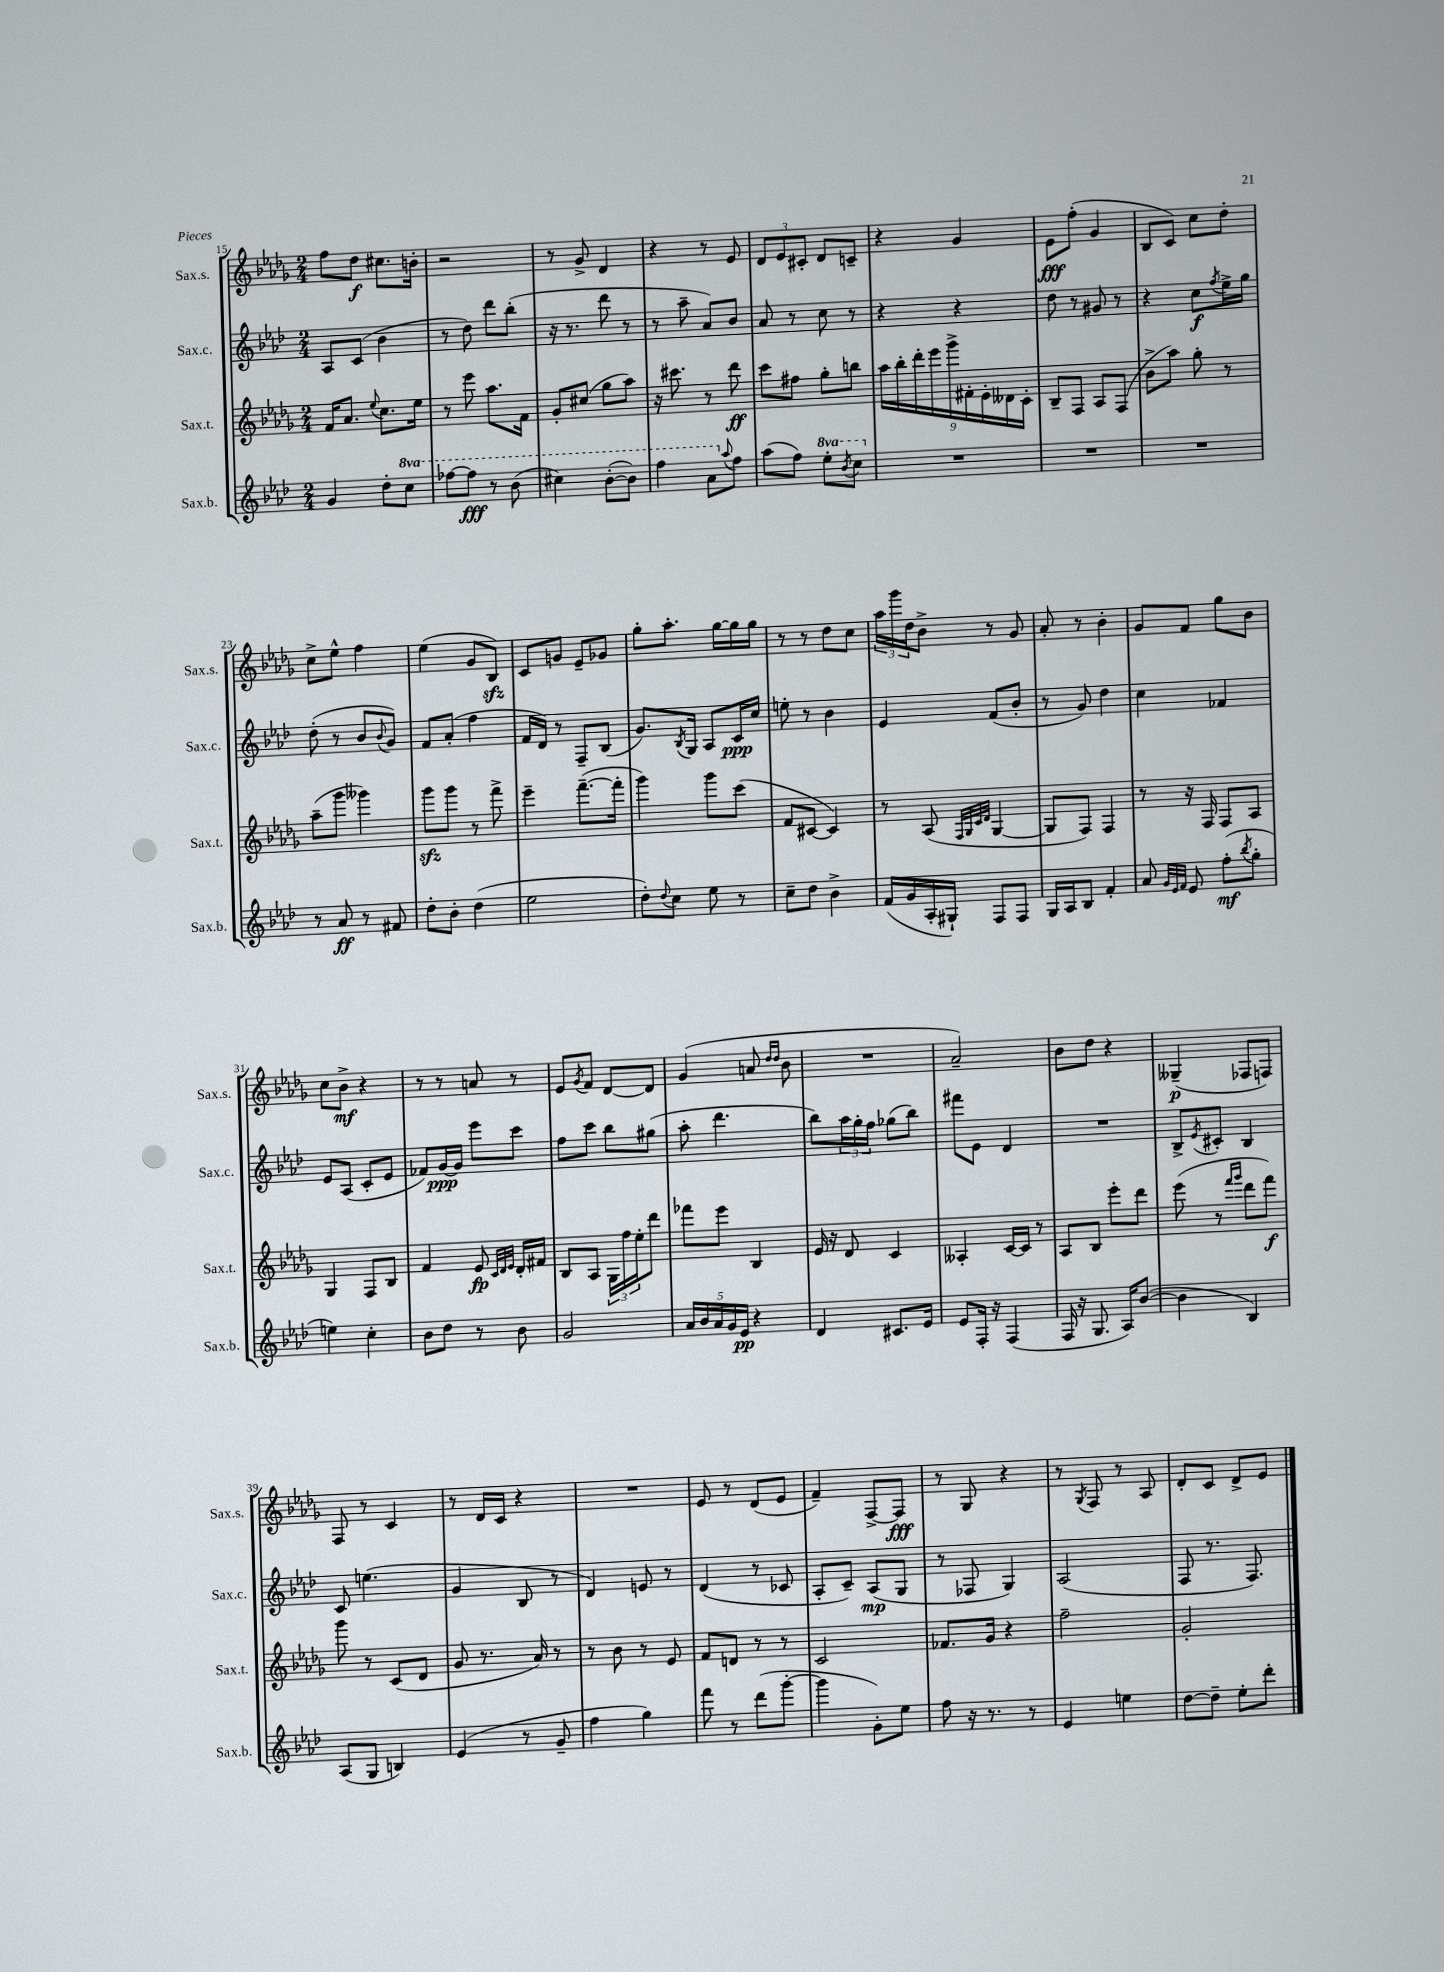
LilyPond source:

<<
\new StaffGroup <<
\new Staff = "s0" \with { instrumentName = "Sax.s." shortInstrumentName = "Sax.s." } {
    \clef treble \key des \major \numericTimeSignature \time 2/4
    f''8 des''8\f cis''8. b'16-. |
    r2 |
    r8 ges'8-> des'4 |
    r4 r8 ees'8 |
    \tuplet 3/2 { des'8 ees'8 cis'8-. } des'8 c'8-- |
    r4 ges'4 |
    ees'8\fff f''8-.( ges'4 |
    bes8 c'8) c''8 des''8-. |
    c''8-> ees''8-^ f''4 |
    ees''4( ges'8 bes8\sfz) |
    c'8 g'8 ees'8-- ges'8 |
    ges''8-. aes''8.-. ges''16~ ges''16 ges''16 |
    r8 r8 des''8 c''8 |
    \tuplet 3/2 { aes''16 ges'''16 des''16 } bes'8-> r8 ges'8 |
    aes'8-. r8 bes'4-. |
    ges'8 f'8 ges''8 bes'8 |
    c''8 bes'8->\mf r4 |
    r8 r8 a'8 r8 |
    ees'8 \acciaccatura { ges'8 } f'8 des'8~ des'8 |
    ges'4( a'8 \grace { des''16 des''16 } bes'8 |
    R2 |
    aes'2--) |
    bes'8 des''8 r4 |
    geses4--\p( fes8 f8) |
    f8 r8 c'4 |
    r8 des'16 c'16 r4 |
    R2 |
    ees'8 r8 des'8( ees'8 |
    f'4--) f8~-> f8\fff |
    r8 ges8 r4 |
    r8 \acciaccatura { ges8 } f8 r8 aes8 |
    des'8-. c'8 des'8-> ees'8 \bar "|." |
}
\new Staff = "s1" \with { instrumentName = "Sax.c." shortInstrumentName = "Sax.c." } {
    \clef treble \key aes \major \numericTimeSignature \time 2/4
    aes8 c'8( bes'4 |
    r8 des''8) des'''8 bes''8-.( |
    r16 r8. des'''8 r8 |
    r8 aes''8-- aes'8) bes'8 |
    aes'8 r8 c''8 r8 |
    r4 r4 |
    des''8 r8 gis'8 r8 |
    r4 c''8\f \acciaccatura { f''8 } ees''16-> g''16 |
    des''8-.( r8 bes'8 \appoggiatura { bes'8 } g'8) |
    f'8 aes'8-.( f''4 |
    f'16 des'16) r8 f8-- bes8( |
    g'8.) \acciaccatura { bes8 } g16 aes8 c'16\ppp c''16 |
    e''8-. r8 bes'4 |
    ees'4 f'8( bes'8-. |
    r8 g'8) des''4 |
    c''4 fes'4 |
    ees'8 aes8( c'8-. ees'8 |
    fes'8) g'16~\ppp g'16 ees'''8 c'''8 |
    f''8 c'''8 bes''8 gis''8( |
    aes''8-. des'''4. |
    bes''8) \tuplet 3/2 { aes''16 g''16-. f''16 } ges''8( bes''8) |
    fis'''8 ees'8 des'4 |
    R2 |
    bes8-> \acciaccatura { ees'8 } cis'8-. bes4 |
    c'8 e''4.( |
    g'4 bes8 r8 |
    des'4) e'8 r8 |
    des'4( r8 ces'8 |
    aes8-. c'8--) aes8\mp( g8 |
    r8 fes8 g4) |
    aes2( |
    f8 r8. f8.) \bar "|." |
}
\new Staff = "s2" \with { instrumentName = "Sax.t." shortInstrumentName = "Sax.t." } {
    \clef treble \key des \major \numericTimeSignature \time 2/4
    f'16 aes'8. \appoggiatura { ees''8 } c''8. ees''16 |
    r8 ees'''8 aes''8. f'16 |
    ges'8-. cis''8( ges''8 aes''8) |
    r16 cis'''8. r8 des'''8\ff |
    c'''8 fis''8 ges''8-. b''8 |
    \tuplet 9/8 { aes''16 bes''16-. des'''16-. ees'''16 ges'''16-> fis'16-. ees'16-. deses'16 c'16-. } |
    bes8-- f8 aes8 f8( |
    bes'8-> aes''8) ges''8-. r8 |
    aes''8--( ges'''8 geses'''4) |
    ges'''8\sfz ges'''8 r8 f'''8-> |
    ees'''4-- f'''8.~--( f'''16-. |
    ges'''4) ges'''8 c'''8( |
    f'8 cis'8~ cis'4) |
    r8 aes8( \grace { f32 ges32 c'32 des'32 } ges4~ |
    ges8 f8) f4 |
    r8 r16 f16 f8 aes8 |
    ges4 f8 bes8 |
    f'4 ees'8\fp \grace { c'32 des'32 ees'32 } des'16-. fis'16 |
    bes8 aes8 \tuplet 3/2 { ges16 f''16 ees''16-. } des'''8 |
    fes'''8 ees'''8 bes4 |
    ees'16 r16 des'8 c'4 |
    aeses4-. c'16~ c'16 r8 |
    aes8 bes8 ees'''8-. des'''8 |
    ees'''8( r8 \grace { f'''16 ges'''16 } des'''8 f'''8\f) |
    ges'''8 r8 c'8( des'8 |
    ges'8 r8. aes'16) r8 |
    r8 bes'8 r8 ees'8 |
    f'8 d'8 r8 r8 |
    c'2 |
    fes'8. ges'16 r4 |
    f''2-- |
    ges'2-. \bar "|." |
}
\new Staff = "s3" \with { instrumentName = "Sax.b." shortInstrumentName = "Sax.b." } {
    \clef treble \key aes \major \numericTimeSignature \time 2/4 \set Staff.ottavationMarkups = #ottavation-simple-ordinals
    g'4 des''8-. \ottava #1 c'''8 |
    fes'''8~ fes'''8\fff r8 bes''8( |
    cis'''4) bes''8~-.( bes''8) |
    f'''4 aes''8 \ottava #0 \appoggiatura { aes''8 } f''8 |
    aes''8( f''8) \ottava #1 ees'''8-. \acciaccatura { bes''8 } c'''8 \ottava #0 |
    R2 |
    R2 |
    R2 |
    r8 aes'8\ff r8 fis'8 |
    des''8-. bes'8-. des''4( |
    ees''2 |
    des''8-.) \appoggiatura { des''8 } c''8 ees''8 r8 |
    c''8-- des''8 bes'4-> |
    f'16( g'16 aes16-. gis16-!) f8 f8 |
    g16 aes16 bes8 f'4-. |
    aes'8 \grace { g'32 ees'32 f'32 } ees'8 f''8-.\mf( \acciaccatura { bes''8 } g''8-. |
    e''4) c''4-. |
    bes'8 des''8 r8 bes'8 |
    g'2 |
    \tuplet 5/4 { aes'16 bes'16 aes'16 g'16 ees'16\pp } r4 |
    des'4 cis'8. ees'16 |
    ees'8 f16-. r16 f4( |
    f16 r16 g8. aes16) bes'8~( |
    bes'4 bes4) |
    aes8( g8 b4) |
    ees'4( r8 g'8-- |
    f''4 g''4) |
    f'''8 r8 des'''8( g'''8~-. |
    g'''4 g'8-.) ees''8 |
    f''8 r16 r8. r8 |
    ees'4 e''4 |
    des''8~ des''8-- ees''8-. des'''8-. \bar "|." |
}
>>
>>
\layout { \context { \Score currentBarNumber = #15 } }
